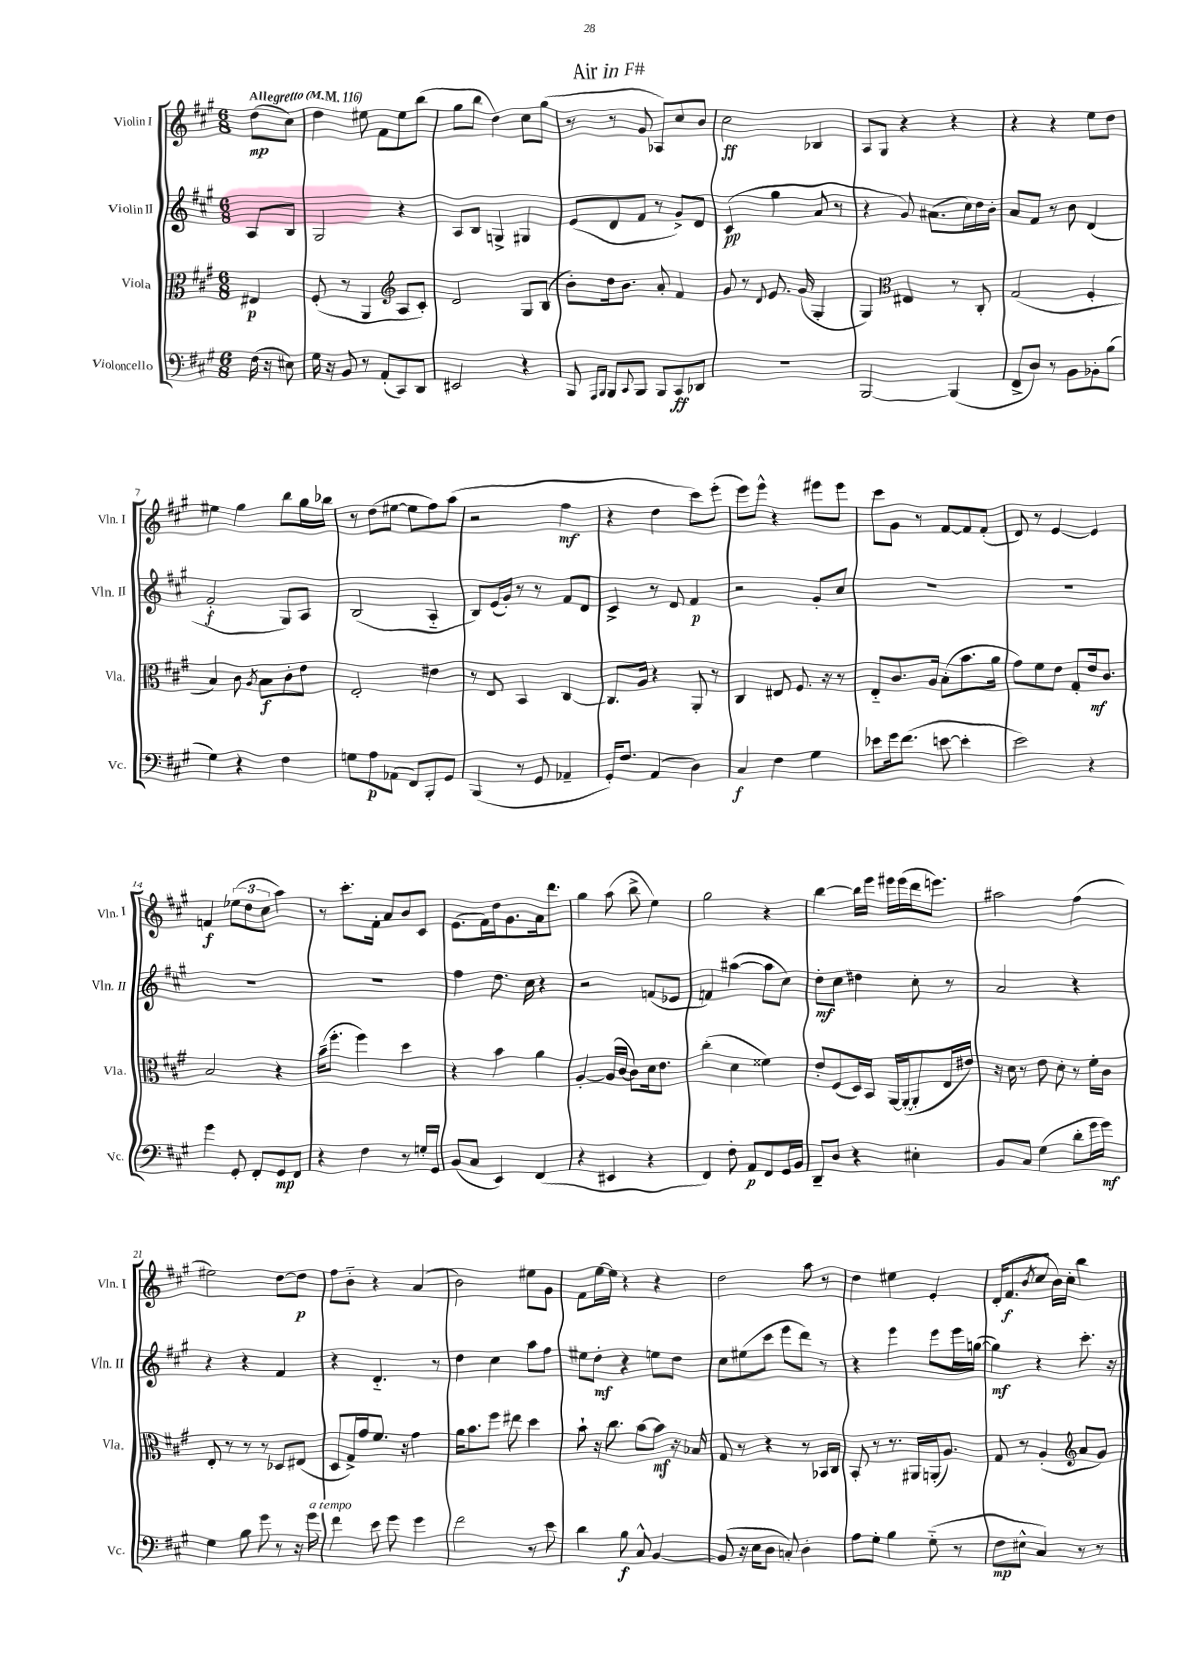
\header { title = "Air in F#" }
<<
\new StaffGroup <<
\new Staff = "s0" \with { instrumentName = "Violin I" shortInstrumentName = "Vln. I" } {
    \clef treble \key a \major \numericTimeSignature \time 6/8 \partial 4 \tempo "Allegretto" 4 = 116
    d''8\mp( cis''8) |
    d''4 eis''8 fis'8 eis''8 b''8( |
    gis''8 b''8 d''4) cis''8 gis''8( |
    r8 r8 gis'8 aes8) cis''8 b'8 |
    cis''2\ff bes4 |
    a8 gis8 r4 r4 |
    r4 r4 e''8 d''8 |
    eis''4 gis''4 b''8 gis''16 bes''16 |
    r8 d''8( eis''8~ eis''8 fis''8) a''8( |
    r2 fis''4\mf |
    r4 d''4 cis'''8) e'''8-.( |
    e'''8) e'''8-^ r4 eis'''8 eis'''8 |
    cis'''8 gis'8 r8 fis'8~ fis'8 fis'8-.( |
    d'8) r8 e'4~ e'4 |
    f'4\f \tuplet 3/2 { ees''8( d''8 cis''8 } a''4) |
    r8 cis'''8.-. fis'16-. a'8 b'8 cis'8 |
    e'8.( fis'16) d''16 gis'8. a'16 d'''8. |
    gis''4 a''8( b''8-> e''4) |
    gis''2 r4 |
    b''4~ b''16 e'''16 eis'''16 eis'''16( d'''16 e'''8.) |
    ais''2 fis''4( |
    eis''2) d''8~ d''8\p |
    fis''8 b'8-_ r4 a'4( |
    b'2) eis''8 gis'8 |
    fis'8 e''16~ e''16 r4 r4 |
    d''2 a''8 r8 |
    d''4 eis''4 e'4-. |
    d'16-.( fis'8.\f \acciaccatura { b'8 } cis''8 b'16) cis''16-. b''4 \bar "|." |
}
\new Staff = "s1" \with { instrumentName = "Violin II" shortInstrumentName = "Vln. II" } {
    \clef treble \key a \major \numericTimeSignature \time 6/8 \partial 4
    a8 b8 |
    gis2 r4 |
    a8 b8 g4-> gis4 |
    e'8( d'8 fis'8 r8 gis'8->) d'8 |
    cis'4\pp( gis''4 a'8 r8 |
    r4 gis'8) ais'8.( cis''16) d''16 b'16-. |
    a'8 fis'8 r8 b'8 d'4( |
    fis'2-.\f gis8) a8 |
    b2( a4-_ |
    b8) e'16( gis'16-.) r8 r8 fis'8 d'8 |
    cis'4-> r8 d'8 fis'4\p |
    r2 gis'8-. cis''8 |
    R2. |
    R2. |
    R2. |
    R2. |
    fis''4 d''8. cis''16 r4 |
    r2 f'8( ees'8 |
    f'4) ais''4~( ais''8 cis''8) |
    d''8-.\mf cis''8 dis''4 cis''8-. r8 |
    a'2 r4 |
    r4 r4 fis'4 |
    r4 d'4.-_ r8 |
    d''4 cis''4 a''8 fis''8 |
    eis''8 d''8-.\mf r4 e''8 d''8 |
    cis''8 eis''8( cis'''8 e'''8 d'''8) r8 |
    r4 e'''4 e'''8 e'''16 g''16~( |
    g''4\mf) r4 cis'''8.-. r16 \bar "|." |
}
\new Staff = "s2" \with { instrumentName = "Viola" shortInstrumentName = "Vla." } {
    \clef alto \key a \major \numericTimeSignature \time 6/8 \partial 4
    eis4\p |
    fis8-.( r8 a,4 \clef treble a8 cis'8-.) |
    d'2 gis8 b8( |
    b'8-.) d''16 b'8. a'8-. fis'4 |
    gis'8 r8 \appoggiatura { d'8 } e'8. gis'16( gis4-. |
    gis4) \clef alto eis4 r8 cis8-. |
    gis2( fis4-. |
    b4) cis'8 \acciaccatura { a8 } b8\f cis'8-. e'8 |
    e2-. eis'4 |
    r8 e8 b,4 cis4~ |
    cis8. a16 r4 a,8-. r8 |
    cis4 eis8 fis8. r16 r8 |
    e8-_ cis'8. a16 b8-.( b'8. a'16 |
    gis'8) fis'8 e'8 gis8-. e'16\mf cis'8. |
    b2 r4 |
    b'16--( fis''8.-. fis''4) d''4 |
    r4 b'4 a'4 |
    a4~-. a16( cis'16~ cis'8) d'16 e'8. |
    cis''4-.( d'4 fisis'4) |
    e'8-. fis8( d16) b,16 a,16~ a,16~-.( a,8-. e16 eis'16) |
    r16 d'16 r8 e'8 d'8-. r8 fis'16-. cis'16 |
    e8-. r8 r8 r8 des8 eis8( |
    d8 gis16->) gis'16 fis'8. r16 gis'4 |
    a'16 b'8. fis''8 eis''8 d''4 |
    b'8-! r16 cis''8. b'8~ b'8\mf r16 bes16 |
    gis8 r8 r4 r8 bes,16 cis16 |
    b,8-. r8 r8. ais,16 a,16-.( a8.) |
    gis8 r8 a4-.( \clef treble a'8 gis'8) \bar "|." |
}
\new Staff = "s3" \with { instrumentName = "Violoncello" shortInstrumentName = "Vc." } {
    \clef bass \key a \major \numericTimeSignature \time 6/8 \partial 4
    fis16( r16 eis8) |
    gis16 r16 b,8 r8 a,8-.( cis,8) d,8 |
    eis,2 r4 |
    b,,8 \grace { a,,16 b,,16 } b,,8 \appoggiatura { cis,8 } b,,8 b,,8 cis,8\ff des,8 |
    R2. |
    b,,2~ b,,4( |
    fis,8-> d8) r8 b,8 bes,8-. b8( |
    gis4) r4 fis4 |
    g8 a8\p aes,8( fis,8) b,,8-. gis,8 |
    b,,4( r8 gis,8 aes,4-- |
    gis,16-.) fis8. a,4( d4) |
    cis4\f fis4 gis4 |
    ees'8 gis'16 fis'8.( e'8~ e'4-. |
    e'2) r4 |
    gis'4 gis,8-. fis,8-. gis,8\mp fis,8 |
    r4 fis4 r8 g16-. gis,16 |
    b,8( cis8 e,4) fis,4( |
    r4 eis,4 r4 |
    fis,4) fis8-. a,8\p fis,8 gis,16 b,16 |
    d,8-- d8 r4 eis4-. |
    b,8 cis8 gis4( d'8-. gis'16 gis'16\mf) |
    gis4 b8 gis'8 r8 r16 gis'16^\markup { \italic "a tempo" } |
    fis'4 e'8 gis'8 gis'4 |
    fis'2 r8 e'8 |
    d'4 b8\f cis8-^ b,4~ |
    b,8( r16 e16 d8 c8-.) d4-. |
    a8 gis8-. b4 gis8-_( r8 |
    fis8\mp eis8-^ cis4) r8 r8 \bar "|." |
}
>>
>>
